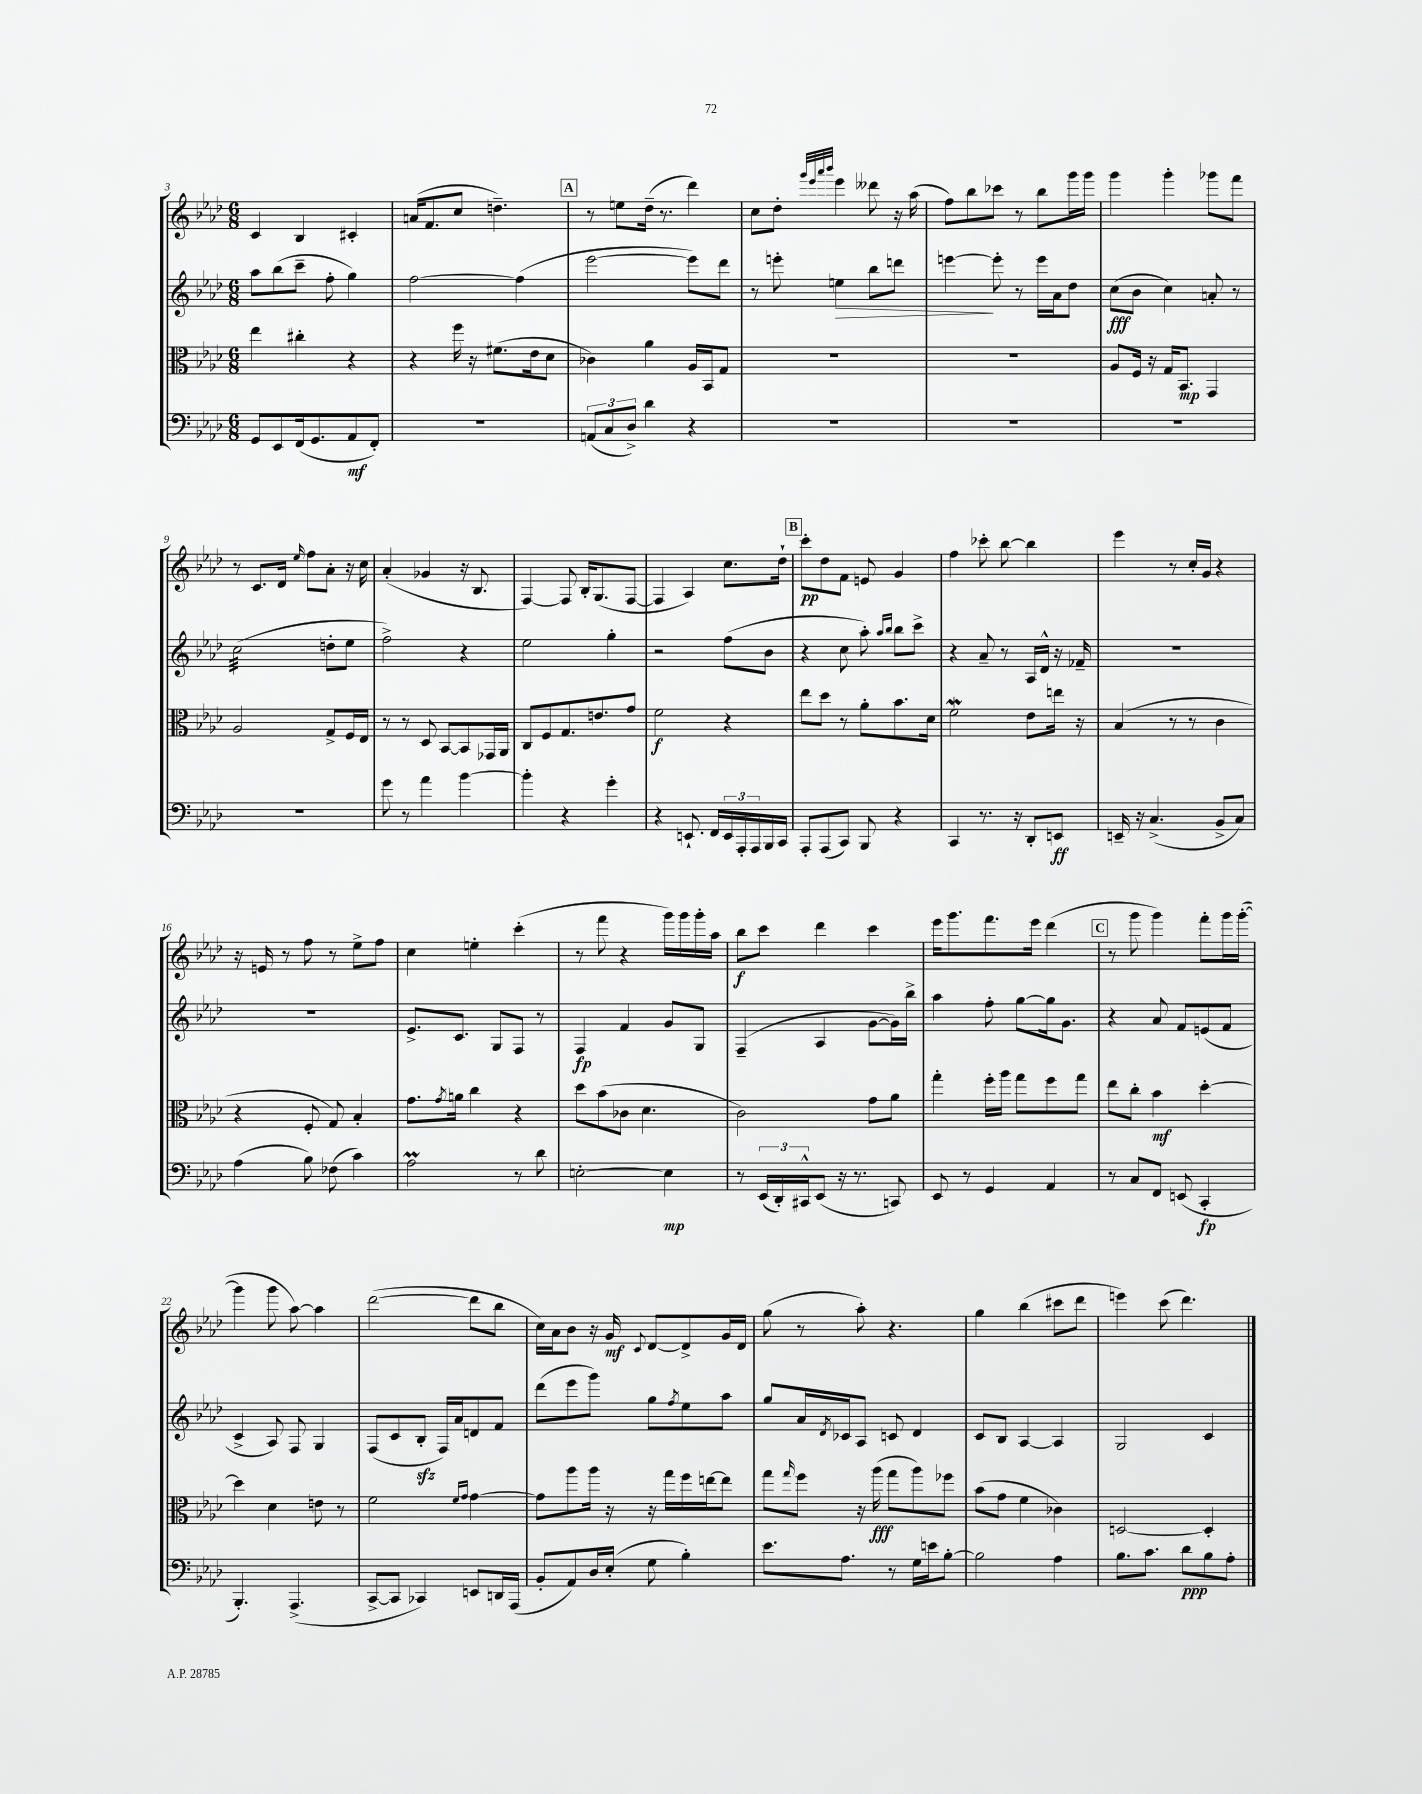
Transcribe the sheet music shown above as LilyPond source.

<<
\new StaffGroup <<
\new Staff = "s0" {
    \clef treble \key aes \major \numericTimeSignature \time 6/8
    c'4 bes4 cis'4-. |
    a'16( f'8. c''8 d''4.--) |
    \mark \markup { \box "A" } r8 e''8 des''16--( r8. des'''4) |
    c''8 des''8-. \grace { g'''32 ees'''32 aes'''32 bes'''32 } ees'''4 deses'''8 r16 aes''16( |
    f''8) bes''8 ces'''8 r8 bes''8 g'''16 g'''16 |
    g'''4 g'''4-. ges'''8 f'''8 |
    r8 c'8. des'16 \grace { ees''16 } f''8 aes'8-. r16 c''16 |
    aes'4-.( ges'4 r16 bes8. |
    f4~) f8 bes16-. g8.( f8~ |
    f4 aes4) c''8. des''16-! |
    \mark \markup { \box "B" } c'''8-.\pp des''8 f'8 e'8 g'4 |
    f''4 ces'''8-. bes''8~ bes''4 |
    ees'''4 r8 c''16-. g'16 r4 |
    r16 e'16 r8 f''8 r8 ees''8-> f''8 |
    c''4 e''4-. c'''4-.( |
    r8 f'''8 r4 g'''16) g'''16 g'''16-. aes''16 |
    bes''8\f c'''8 des'''4 c'''4 |
    ees'''16 g'''8. f'''8. ees'''16 des'''4( |
    \mark \markup { \box "C" } r8 g'''8 g'''4) f'''8-. g'''16 g'''16~-.( |
    g'''4 g'''8 aes''8~) aes''4 |
    des'''2~( des'''8 bes''8 |
    c''16) aes'16 bes'8 r16 g'16\mf \appoggiatura { c'8 } des'8~ des'8-> g'16 des'16 |
    g''8( r8 aes''8-.) r4. |
    g''4 bes''4( cis'''8 des'''8 |
    e'''4) c'''8( des'''4.) \bar "|." |
}
\new Staff = "s1" {
    \clef treble \key aes \major \numericTimeSignature \time 6/8
    aes''8 bes''8( c'''8-- f''8-. g''4) |
    f''2~ f''4( |
    \mark \markup { \box "A" } ees'''2~ ees'''8) des'''8 |
    r8 e'''8-. e''4\> bes''8 d'''8 |
    e'''4~\! e'''8-. r8 e'''16 aes'16 des''8 |
    c''8\fff( bes'8 c''4) a'8-. r8 |
    c''2:32( d''8-. ees''8 |
    f''2->) r4 |
    ees''2 g''4-. |
    r2 f''8( bes'8 |
    \mark \markup { \box "B" } r4 c''8 aes''8-.) \grace { aes''16 bes''16 } bes''8 c'''8-> |
    r4 aes'8-- r8 aes16 des'16-^ r16 fes'16-- |
    R2. |
    R2. |
    ees'8.-> c'8. g8 f8 r8 |
    f4\fp f'4 g'8 g8 |
    f4--( aes4 g'8~ g'16) bes''16-> |
    aes''4 f''8-. g''8~ g''16 g'8. |
    \mark \markup { \box "C" } r4 aes'8 f'8 e'8( f'8 |
    c'4-> aes8) f8 g4 |
    f8( c'8 bes8-.\sfz f16) aes'16 d'8 f'8 |
    des'''8( ees'''8 g'''8) g''8 \acciaccatura { f''8 } ees''8 aes''8 |
    g''8 aes'16 \acciaccatura { des'8 } ces'16 aes8 c'8 des'4 |
    c'8 bes8 aes4~ aes4 |
    g2 c'4 \bar "|." |
}
\new Staff = "s2" {
    \clef alto \key aes \major \numericTimeSignature \time 6/8
    ees''4 cis''4-. r4 |
    r4 f''16 r16 fis'8.( ees'16 des'8 |
    \mark \markup { \box "A" } ces'4) aes'4 aes16 bes,16 g8 |
    R2. |
    R2. |
    aes8 f16 r16 g16 bes,8.\mp g,4 |
    aes2 g8-> f16 ees16 |
    r8 r8 des8 bes,8~ bes,8 ges,16 aes,16 |
    c8 f8 g8. e'8. g'8 |
    f'2\f r4 |
    \mark \markup { \box "B" } ees''8 des''8 r8 aes'8-. bes'8. des'16 |
    f'2\mordent ees'8 e''16 r16 |
    bes4( r8 r8 c'4 |
    r4 f8-. g8) bes4-. |
    g'8. \acciaccatura { g'8 } a'16 c''4 r4 |
    des''8 bes'8( ces'8 des'4. |
    c'2) g'8 aes'8 |
    g''4-. f''16-. aes''16 g''8 f''8 g''8 |
    \mark \markup { \box "C" } ees''8 c''8-. bes'4\mf des''4~-. |
    des''4 des'4 e'8 r8 |
    f'2 \grace { f'16 g'16 } g'4~ |
    g'8 aes''8 aes''16 r16 r16 g''16 f''16 e''16~ e''8 |
    g''8 \grace { g''16 } f''8 r16 aes''16\fff( g''8 aes''8) fes''8 |
    bes'8( g'8 f'4 ces'4) |
    d2~ d4-. \bar "|." |
}
\new Staff = "s3" {
    \clef bass \key aes \major \numericTimeSignature \time 6/8
    g,8 ees,8 f,16( g,8. aes,8\mf f,8-.) |
    R2. |
    \mark \markup { \box "A" } \tuplet 3/2 { a,8( c8 des8->) } des'4 r4 |
    R2. |
    R2. |
    R2. |
    R2. |
    g'8 r8 aes'4 bes'4~ |
    bes'4-. r4 g'4-. |
    r4 e,8.-! f,16 \tuplet 3/2 { e,16 aes,,16-. aes,,16 } bes,,16 c,16 |
    \mark \markup { \box "B" } aes,,8-. aes,,8( c,8) bes,,8 r4 |
    c,4 r8. r16 des,8-. e,8\ff |
    e,16-- r16 c4.->( bes,8-> c8) |
    aes4( bes8) fes8( c'4) |
    aes2\prall r8 des'8 |
    e2~-. e4\mp |
    r8 \tuplet 3/2 { ees,16( des,16-.) cis,16-^ } ees,8( r16 r8. c,8) |
    ees,8 r8 g,4 aes,4 |
    \mark \markup { \box "C" } r8 c8 f,8 e,8( c,4-.\fp |
    bes,,4.-.) aes,,4.->( |
    c,8~-> c,8 ces,4) e,8 d,16 aes,,16( |
    bes,8-. aes,8) des16 ees16-.( g8 bes4-.) |
    ees'8. aes8. r8 g16 e'16 bes8~-. |
    bes2 aes4 |
    bes8. c'8. des'8\ppp bes8 aes8-. \bar "|." |
}
>>
>>
\layout { \context { \Score currentBarNumber = #3 } }
